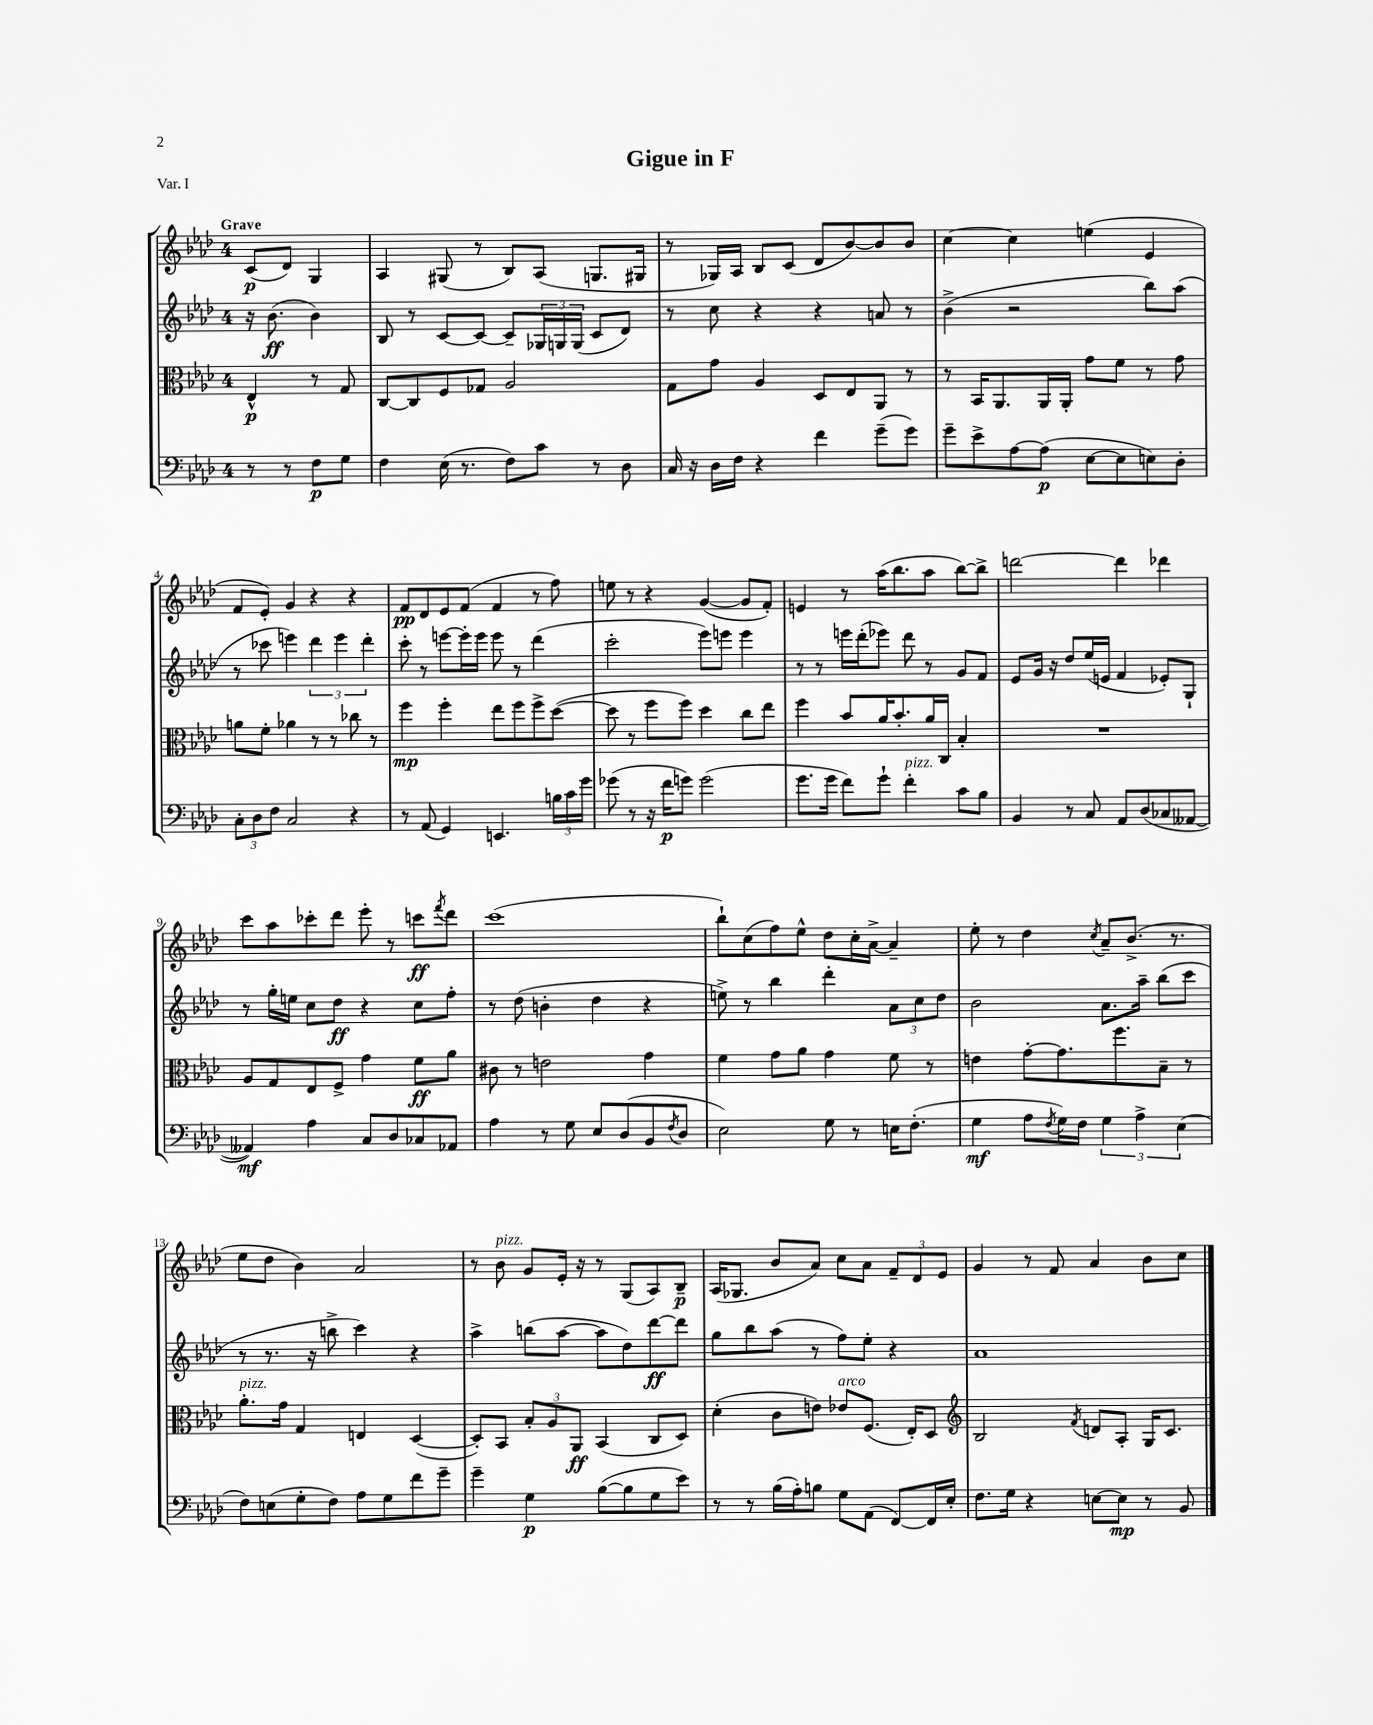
\header { title = "Gigue in F" piece = "Var. I" }
<<
\new StaffGroup <<
\new Staff = "s0" {
    \clef treble \key aes \major \once \override Staff.TimeSignature.style = #'single-digit \time 4/4 \partial 2 \tempo "Grave"
    c'8\p( des'8) g4 |
    aes4 gis8( r8 bes8) aes8( g8. gis16 |
    r8 ges16) aes16 bes8 c'8( des'8 bes'8~) bes'8 bes'8 |
    c''4~ c''4 e''4( ees'4 |
    f'8 ees'8-.) g'4 r4 r4 |
    f'8\pp des'8 ees'8 f'8( f'4 r8 f''8) |
    e''8 r8 r4 g'4~( g'8 f'8-.) |
    e'4 r8 aes''16( bes''8. aes''8 bes''8~) bes''8-> |
    d'''2~ d'''4 des'''4 |
    c'''8 aes''8 ces'''8-. des'''8 ees'''8-. r8 c'''8\ff \acciaccatura { f'''8 } des'''8 |
    c'''1( |
    bes''8-!) c''8( f''8) ees''8-^ des''8 c''16-. aes'16~-> aes'4-- |
    ees''8-. r8 des''4 \acciaccatura { c''8 } aes'8-- bes'8.->( r8. |
    ees''8 des''8 bes'4) aes'2 |
    r8 bes'8^\markup { \italic "pizz." } g'8 ees'16-. r16 r8 g8( aes8) bes8--\p |
    aes16( ges8. bes'8 aes'8) c''8 aes'8 \tuplet 3/2 { f'8-- des'8 ees'8 } |
    g'4 r8 f'8 aes'4 bes'8 c''8 \bar "|." |
}
\new Staff = "s1" {
    \clef treble \key aes \major \once \override Staff.TimeSignature.style = #'single-digit \time 4/4 \partial 2
    r16 bes'8.\ff( bes'4) |
    bes8 r8 c'8~ c'8~ c'8-- \tuplet 3/2 { ges16 g16 g16( } c'8 des'8) |
    r8 c''8 r4 r4 a'8 r8 |
    bes'4->( r2 bes''8) aes''8( |
    r8 ces'''8 e'''4) \tuplet 3/2 { des'''4 e'''4 des'''4-. } |
    c'''8-. r8 e'''8~ e'''16-. e'''16 e'''8 r8 des'''4( |
    c'''2-. ees'''8) e'''8 e'''4 |
    r8 r8 e'''16 des'''16-.( ees'''8) des'''8 r8 g'8 f'8 |
    ees'8 g'16 r16 des''8 ees''16( e'16 f'4 ees'8-.) g8-! |
    r8 g''16-. e''16 c''8 des''8\ff r4 c''8 f''8-. |
    r8 des''8( b'4-. des''4 r4 |
    e''8->) r8 bes''4 des'''4-. \tuplet 3/2 { aes'8 c''8 des''8 } |
    bes'2 aes'8. aes''16-- bes''8( c'''8 |
    r8 r8. r16 b''8-> c'''4) r4 |
    aes''4-> b''8( aes''8~ aes''8 des''8) des'''8~\ff des'''8 |
    g''8 bes''8 aes''8( r8 f''8) ees''8-. r4 |
    aes'1 \bar "|." |
}
\new Staff = "s2" {
    \clef alto \key aes \major \once \override Staff.TimeSignature.style = #'single-digit \time 4/4 \partial 2
    ees4-^\p r8 g8 |
    c8~ c8 f8 ges8 aes2 |
    g8 g'8 aes4 des8 ees8 aes,8 r8 |
    r8 bes,16 aes,8. aes,16 aes,16-. g'8 f'8 r8 g'8 |
    a'8 f'8-. aes'4 r8 r8 ces''8 r8 |
    f''4\mp f''4-. ees''8 f''8 f''8-> des''8~( |
    des''8 r8 f''8 f''8) des''4 c''8 ees''8 |
    f''4 bes'8 aes'16 bes'8.-. aes'16 c16 bes4-. |
    R1 |
    aes8 g8 ees8 f8-> g'4 f'8\ff aes'8 |
    cis'8 r8 e'2 g'4 |
    f'4 g'8 aes'8 g'4 f'8 r8 |
    e'4 g'8~-. g'8. f''8. bes8-- r8 |
    aes'8.-.^\markup { \italic "pizz." } g'16 g4 e4 des4~( |
    des8-.) bes,8 \tuplet 3/2 { bes8-. aes8 aes,8\ff } bes,4( c8 des8) |
    des'4-.( c'8 e'8) ees'8^\markup { \italic "arco" } f8.( ees16-.) des8 |
    \clef treble bes2 \acciaccatura { f'8 } d'8 aes8-. g16 c'8. \bar "|." |
}
\new Staff = "s3" {
    \clef bass \key aes \major \once \override Staff.TimeSignature.style = #'single-digit \time 4/4 \partial 2
    r8 r8 f8\p g8 |
    f4 ees16( r8. f8) c'8 r8 des8 |
    c16 r16 des16 f16 r4 f'4 g'8--( g'8) |
    g'8-- ees'8-> aes8~ aes8\p( ees8~ ees8 e8) des8-. |
    \tuplet 3/2 { c8-. des8 f8 } c2 r4 |
    r8 aes,8( g,4) e,4. \tuplet 3/2 { b16 c'16 g'16 } |
    ges'8( r8 r16 f'16\p g'8) g'2( |
    g'8. g'16 f'8) g'8-! f'4-.^\markup { \italic "pizz." } c'8 bes8 |
    bes,4 r8 c8 aes,8 des8( ces8 aeses,8~ |
    aeses,4\mf) aes4 c8 des8 ces8 aes,8 |
    aes4 r8 g8 ees8 des8( bes,8 \acciaccatura { f8 } des8 |
    ees2) g8 r8 e16 f8.-.( |
    g4\mf aes8 \acciaccatura { f8 } g16) f16 \tuplet 3/2 { g4 aes4-> ees4( } |
    f8) e8( g8-. f8) aes8 g8 f'8 g'8-- |
    g'4-- g4\p bes8~( bes8 g8 ees'8) |
    r8 r8 bes16( aes16-.) b8 g8 aes,8( f,8~) f,16 ees16-. |
    f8. g16 r4 e8~ e8\mp r8 bes,8 \bar "|." |
}
>>
>>
